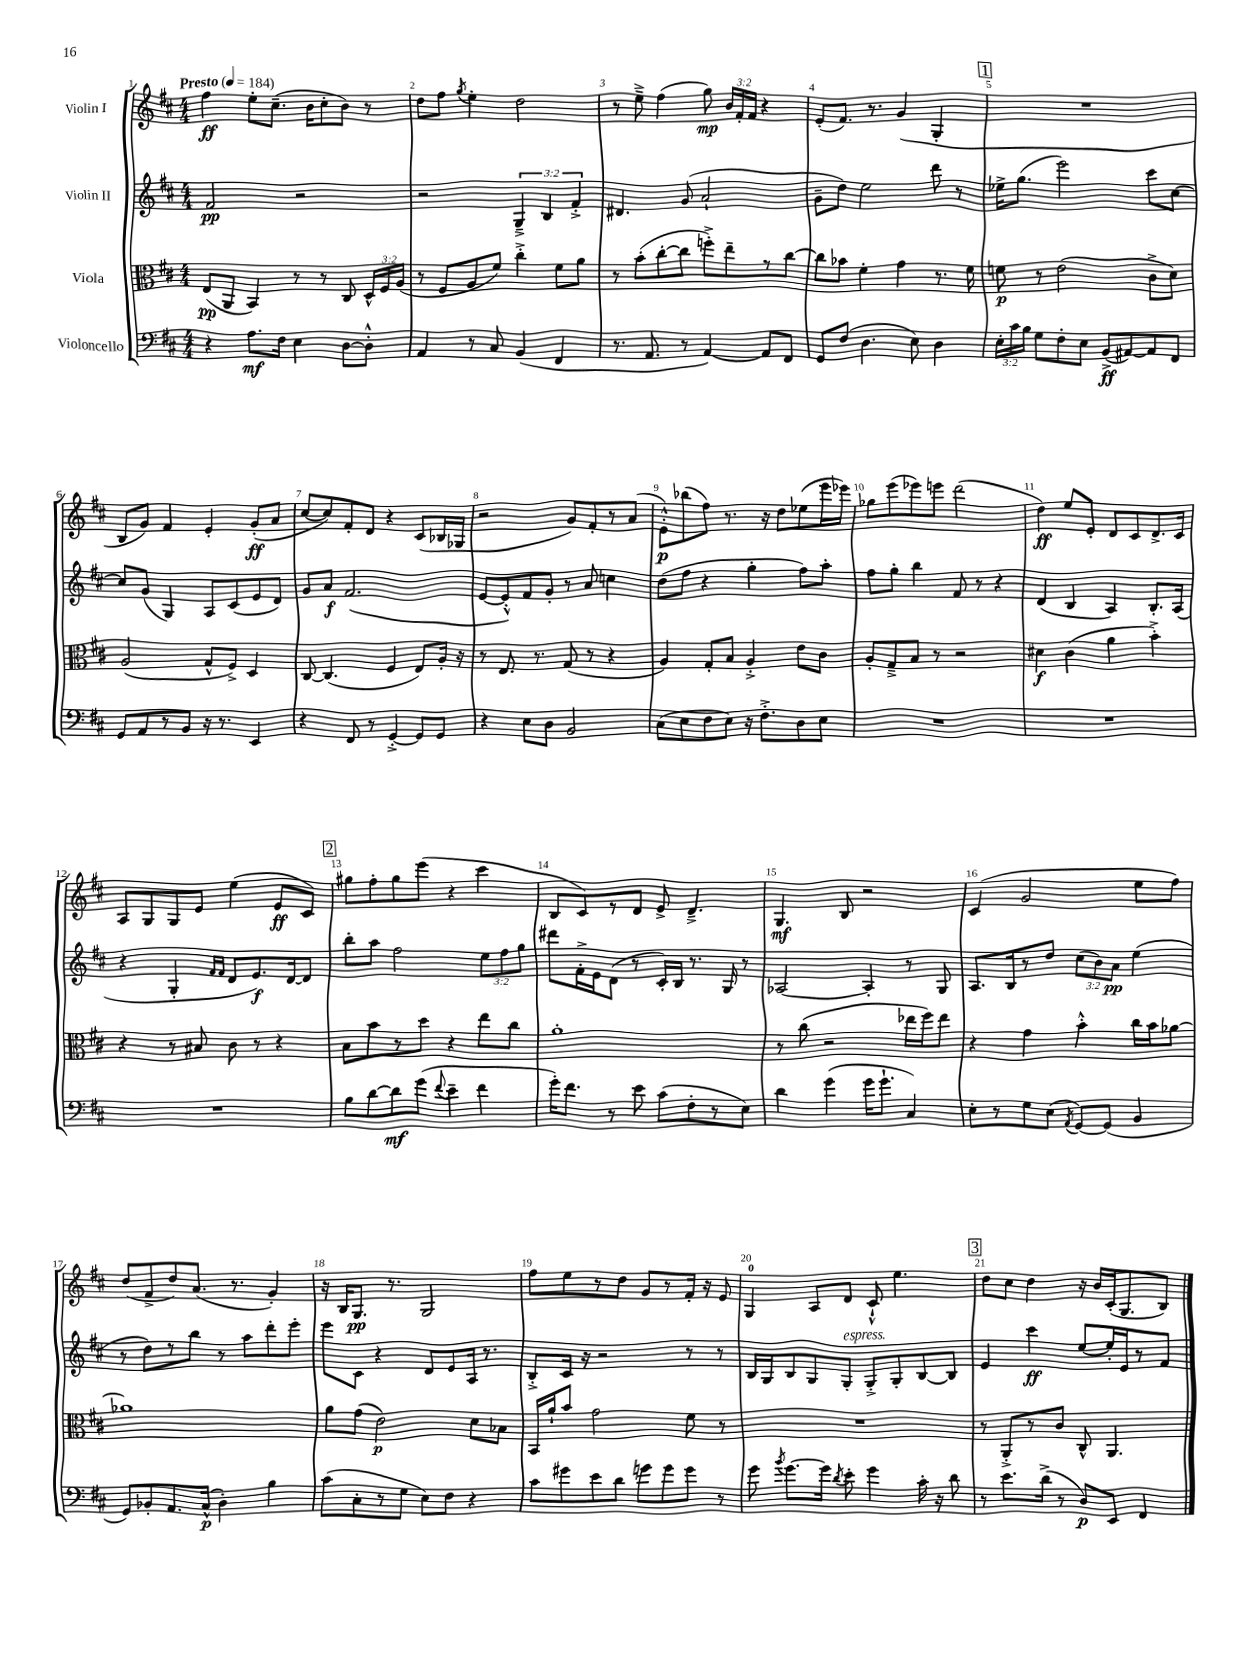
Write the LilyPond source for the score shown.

<<
\new StaffGroup <<
\new Staff = "s0" \with { instrumentName = "Violin I" } {
    \clef treble \key d \major \numericTimeSignature \time 4/4 \override Staff.TupletNumber.text = #tuplet-number::calc-fraction-text \tempo "Presto" 4 = 184
    \autoBeamOff fis''4\ff e''8[-. cis''8.]--( b'16[ cis''8-. b'8]) r8 |
    d''8[ fis''8] \acciaccatura { g''8 } e''4-. d''2 |
    r8 e''8---> fis''4( g''8\mp) \tuplet 3/2 { b'16[ fis'16-. fis'16] } r4 |
    e'8[-.( fis'8.]) r8. g'4( g4-. |
    \mark \markup { \box "1" } R1 |
    b8[ g'8]) fis'4 e'4-. g'8[-.\ff( a'8] |
    cis''8[~ cis''8) fis'8-. d'8] r4 cis'8[( bes16 ges16] |
    r2 g'8[) fis'8-. r8 a'8]( |
    e'8[-.-^\p) bes''8( fis''8]) r8. r16 d''8[ ees''8( e'''16 ees'''16]) |
    ges''8[ e'''8( ees'''8) e'''8] d'''2( |
    d''4\ff) e''8[ e'8]-. d'8[ cis'8 d'8.-> cis'16] |
    a8[ g8 g8 e'8] e''4( e'8[\ff cis'8]) |
    \mark \markup { \box "2" } gis''8[ fis''8-. gis''8 e'''8]( r4 cis'''4 |
    b8[ cis'8) r8 d'8] e'8-> d'4.---> |
    g4.\mf b8 r2 |
    cis'4( g'2 e''8[ fis''8]) |
    d''8[( fis'8-> d''8) a'8.]( r8. g'4-.) |
    r16 b16[ g8.]\pp r8. g2 |
    fis''8[ e''8 r8 d''8] g'8[ r8 fis'16]-. r16 e'8 |
    g4-0 a8[ d'8] cis'8-!-^ e''4. |
    \mark \markup { \box "3" } d''8[ cis''8] d''4 r16 b'16[ cis'16-.( g8. b8]) \bar "|." |
}
\new Staff = "s1" \with { instrumentName = "Violin II" } {
    \clef treble \key d \major \numericTimeSignature \time 4/4 \override Staff.TupletNumber.text = #tuplet-number::calc-fraction-text
    \autoBeamOff fis'2\pp r2 |
    r2 \tuplet 3/2 { g4---> b4 fis'4-.-> } |
    dis'4. g'8( a'2-! |
    g'8[-- d''8]) e''2 d'''8 r8 |
    \mark \markup { \box "1" } ees''16[-> g''8.]( e'''2) cis'''8[ cis''8]~ |
    cis''8[ g'8]( g4) a8[ cis'8( e'8 d'8]) |
    g'8[ a'8]\f fis'2.( |
    e'8[~ e'8-.-^) fis'8 g'8]-. r8 a'8 c''4 |
    d''8[( fis''8] r4 g''4-. fis''8[) a''8]-. |
    fis''8[ g''8]-. b''4 fis'8 r8 r4 |
    d'4( b4 a4) b8.[-. a16]( |
    r4 g4-. \grace { fis'16[ fis'16] } d'8[ e'8.\f) d'16~ d'8] |
    \mark \markup { \box "2" } b''8[-. a''8] fis''2 \tuplet 3/2 { e''8[ fis''8 g''8] } |
    dis'''8[ fis'16-.-> e'16 d'8]( r8 cis'16[-.) b16] r8. g16 r8 |
    aes2~ aes4-. r8 g8 |
    a8.[ b16 r8 d''8] \tuplet 3/2 { cis''8[( b'8) a'8]\pp } e''4( |
    r8 d''8[) r8 b''8] r8 a''8[ d'''8-. e'''8]-. |
    e'''8[ cis'8] r4 d'8[ e'8 a16] r8. |
    b8[-.-> cis'16] r16 r2 r8 r8 |
    b16[ g16 b8 g8 g8]-.^\markup { \italic "espress." } g8[-.-> g8-. b8~ b8] |
    \mark \markup { \box "3" } e'4 cis'''4\ff e''8[~ e''16-. e'16 r8 fis'8] \bar "|." |
}
\new Staff = "s2" \with { instrumentName = "Viola" } {
    \clef alto \key d \major \numericTimeSignature \time 4/4 \override Staff.TupletNumber.text = #tuplet-number::calc-fraction-text
    \autoBeamOff e8[\pp( a,8] b,4) r8 r8 cis8 \tuplet 3/2 { d16[-^ fis16 a16]( } |
    r8 fis8[ a8 fis'8]) cis''4-.-> fis'8[ a'8] |
    r8 b'8[-.( cis''8~-. cis''8] f''8[-.->) e''8-- r8 cis''8]~ |
    cis''8[ bes'8] fis'4-. g'4 r8. fis'16 |
    \mark \markup { \box "1" } f'8\p r8 e'2( cis'8[-> d'8]) |
    a2( g8[-^ fis8]->) d4 |
    cis8~ cis4.( fis4 e8[) a16]-. r16 |
    r8 e8. r8. g8( r8 r4 |
    a4) g8[-. b8] a4-.-> e'8[ cis'8] |
    a8[-. g8---> b8] r8 r2 |
    dis'4\f cis'4( a'4 b'4-.->) |
    r4 r8 bis8 cis'8 r8 r4 |
    \mark \markup { \box "2" } b8[ b'8 r8 d''8] r4 e''8[ cis''8] |
    a'1-. |
    r8 cis''8( r2 ees''16[ fis''16) ees''8] |
    r4 g'4 b'4-.-^ cis''16[ b'16 aes'8]~ |
    aes'1 |
    a'8[ g'8]( e'2\p) d'8[ bes8] |
    b,16[ a'16-! b'8] g'2 fis'8 r8 |
    R1 |
    \mark \markup { \box "3" } r8 a,8[-.-> r8 cis'8] cis8-^ a,4. \bar "|." |
}
\new Staff = "s3" \with { instrumentName = "Violoncello" } {
    \clef bass \key d \major \numericTimeSignature \time 4/4 \override Staff.TupletNumber.text = #tuplet-number::calc-fraction-text
    \autoBeamOff r4 a8.[\mf fis16] e4 d8[~ d8]-.-^ |
    a,4 r8 cis8 b,4( fis,4 |
    r8. a,8. r8 a,4~) a,8[ fis,8] |
    g,8[ fis8]( d4. e8) d4 |
    \mark \markup { \box "1" } \tuplet 3/2 { e16[-. cis'16 b16] } g8[ fis8-. e8] b,8[->\ff( ais,8~) ais,8 fis,8] |
    g,8[ a,8 r8 b,8] r16 r8. e,4 |
    r4 fis,8 r8 g,4~-.-> g,8[ g,8] |
    r4 e8[ d8] b,2 |
    cis8[( e8 fis8 e8]) r16 fis8.[-.-> d8 e8] |
    R1 |
    R1 |
    R1 |
    \mark \markup { \box "2" } b8[ d'8~ d'8\mf g'8]( \appoggiatura { fis'8 } e'4-- fis'4 |
    g'16[-.) fis'8.] r8 e'8 cis'8[( fis8-. r8 e8]) |
    d'4 g'4( g'16[ g'8.]-! cis4) |
    e8[-. r8 g8 e8]( \acciaccatura { a,8 } g,8[~) g,8]( b,4 |
    g,8[) bes,8-. a,8. cis16]-^\p( d4-.) b4 |
    cis'8[( cis8-. r8 g8] e8[) fis8] r4 |
    cis'8[ gis'8 e'8 d'8] g'8[ g'8 g'8] r8 |
    g'8 \acciaccatura { b'8 } g'8.[~ g'16] \acciaccatura { d'8 } e'8-. g'4 cis'16-. r16 d'8 |
    \mark \markup { \box "3" } r8 e'8.[ d'16]->( r8 d8[\p) e,8] fis,4 \bar "|." |
}
>>
>>
\layout { \context { \Score \override BarNumber.break-visibility = ##(#f #t #t) barNumberVisibility = #all-bar-numbers-visible } }
